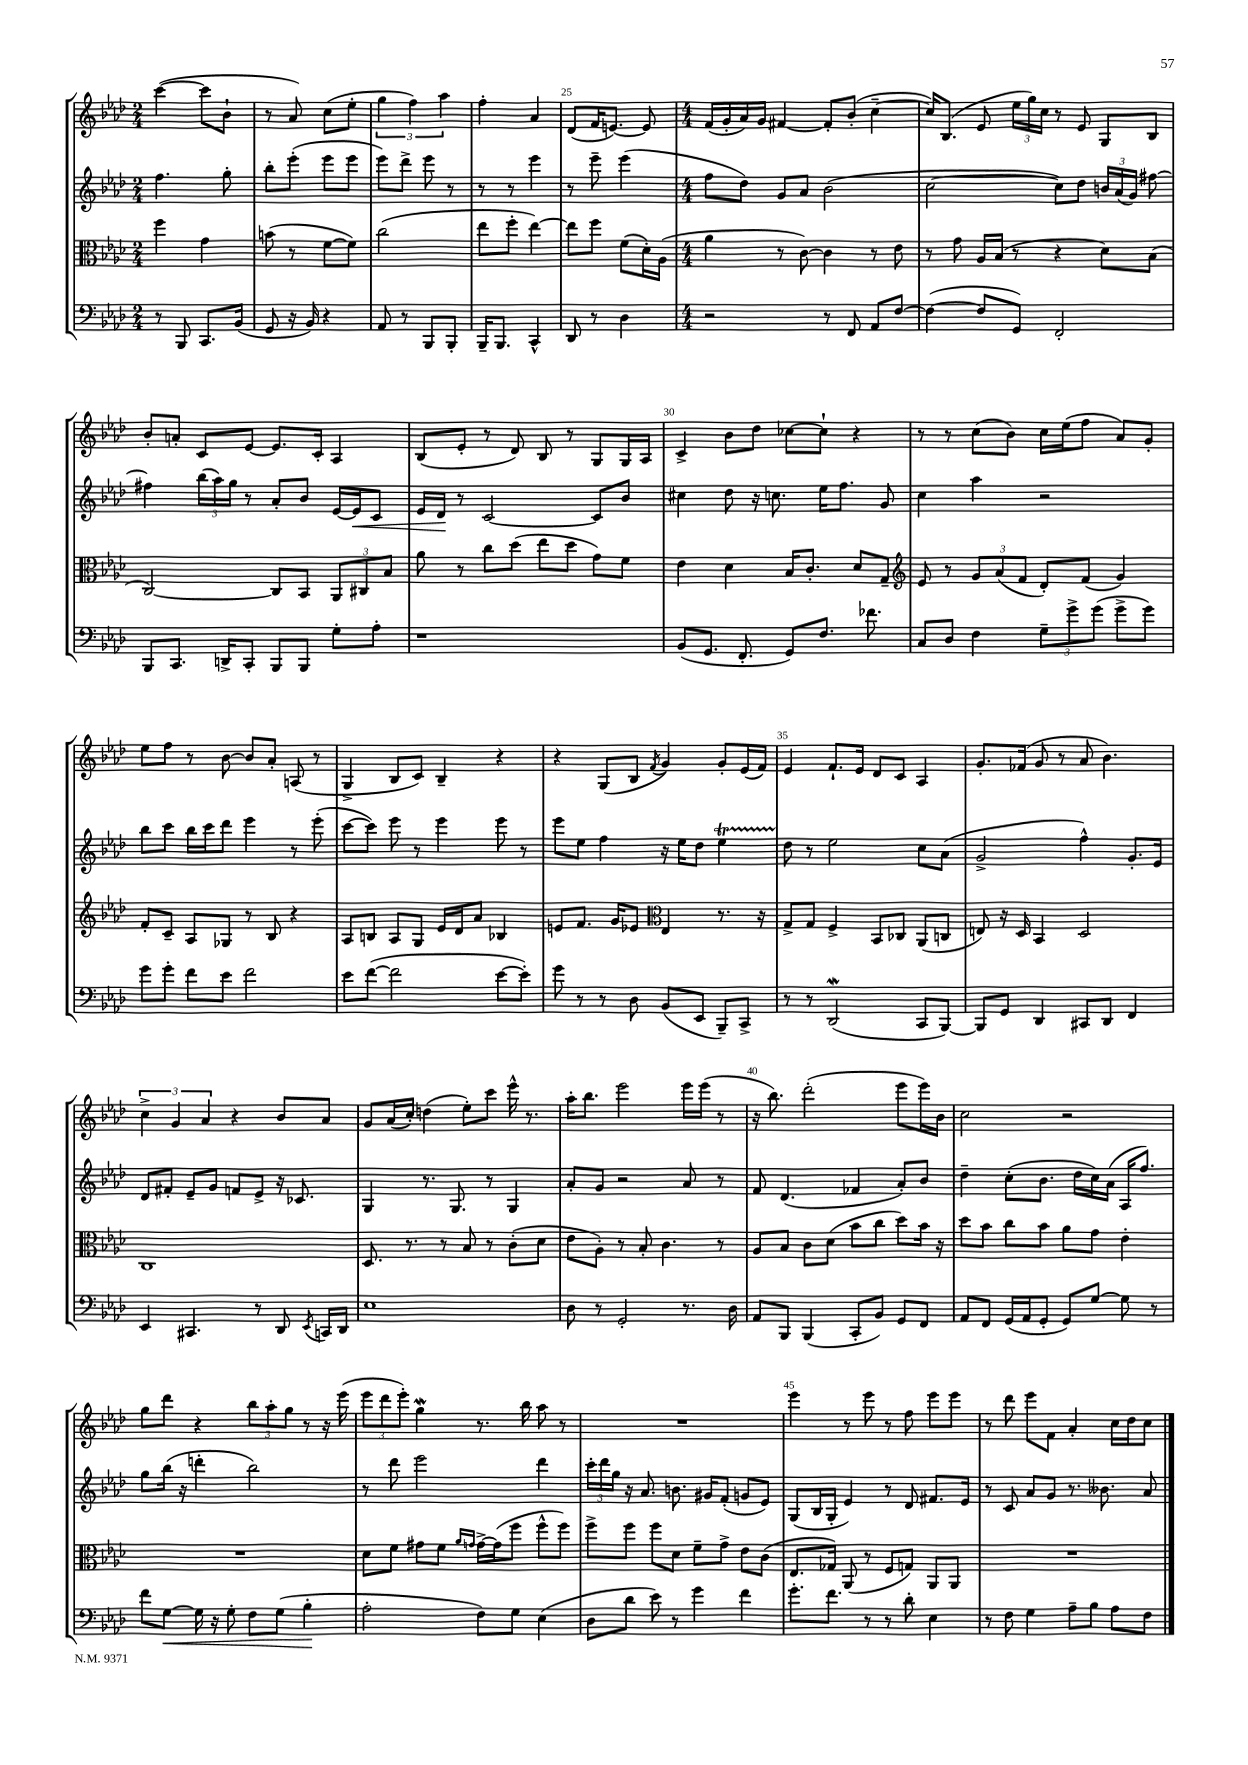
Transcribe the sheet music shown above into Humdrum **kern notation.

**kern	**kern	**kern	**kern
*staff4	*staff3	*staff2	*staff1
*clefF4	*clefC3	*clefG2	*clefG2
*k[b-e-a-d-]	*k[b-e-a-d-]	*k[b-e-a-d-]	*k[b-e-a-d-]
*M2/4	*M2/4	*M2/4	*M2/4
8r	4ff\	4.ff\	([4ccc\
8BBB-/	.	.	.
8.CC/L	4g\	.	8ccc\]L
.	.	8gg'\	8b-`\J
(16BB-/Jk	.	.	.
=	=	=	=
8GG/	(8b\	8bb-'\L	8r
16r	8r	(8eee-'\J	8a-/)
16BB-/)	.	.	.
4r	[8f\L	8eee-\L	(8cc\L
.	8f\]J)	8eee-\J	8ee-'\J
=	=	=	=
8AA-/	(2cc\	8eee-\L)	6gg\
8r	.	8ddd-^\J	.
.	.	.	6ff\)
8BBB-/L	.	8eee-\	.
.	.	.	6aa-\
8BBB-'/J	.	8r	.
=	=	=	=
16BBB-~/LK	8ee-\L	8r	4ff'\
8.BBB-/J	.	.	.
.	8ff'\J	8r	.
4CC^^/	[4ee-\)	4eee-\	4a-/
=	=	=	=
8DD-/	8ee-\]L	8r	(8d-/L
8r	8ff\J	8eee-~\	16f/K
.	.	.	[8.e/J)
4D-\	(8f\L	(4eee-\	.
.	16d-'\L)	.	8e/]
.	(16A-\JJ	.	.
=	=	=	=
*M4/4	*M4/4	*M4/4	*M4/4
2r	4a-\	8ff\L	(16f/LL
.	.	.	16g'/
.	.	8dd-\J)	16a-/)
.	.	.	16g/JJ
.	8r	8g/L	[4f#/
.	[8c\)	8a-/J	.
8r	4c\]	(2b-\	8f#'/]L
8FF/	.	.	(8b-'/J
8AA-/L	8r	.	[4cc~\
[8F/J	8e-\	.	.
=	=	=	=
(4F\_	8r	[2cc\	16cc/]LK)
.	.	.	(8.B-/J
.	8g\	.	.
8F/]L	16A-/LL	.	8e-/
.	(16B-/JJ	.	.
8GG/J)	8r	.	24ee-\LL
.	.	.	24gg\)
.	.	.	24cc\JJ
2FF'/	4r	8cc\]L)	8r
.	.	8dd-\J	8e-/
.	8d-\L)	24b/LL	8G/L
.	.	(24a-/	.
.	.	24g/JJ)	.
.	(8B-\J	[8ff#\	8B-/J
=	=	=	=
8BBB-/L	[2C/)	4ff#\]	8b-'/L
8.CC/J	.	.	8a'/J
.	.	(24bb-\LL	8c/L
.	.	24aa-\)	.
16DD^/LK	.	.	.
.	.	24gg\JJ	.
8CC'/J	.	8r	[8e-/J
8BBB-/L	8C/]L	8a-'/L	8.e-/]L
8BBB-/J	8BB-/J	8b-/J	.
.	.	.	16c'/Jk
8G'\L	12AA-/L	[16e-/LL	4A-/
.	.	16e-/]J	.
.	12C#/	.	.
8A-'\J	.	8c/J	.
.	12B-/J	.	.
=	=	=	=
1r	8a-\	16e-/LL	(8B-/L
.	.	16d-/JJ	.
.	8r	8r	8e-'/J
.	8cc\L	[2c/	8r
.	(8dd-\J	.	8d-/)
.	8ee-\L	.	8B-/
.	8dd-\J	.	8r
.	8g\L)	8c/]L	8G/L
.	8f\J	8b-/J	16G/L
.	.	.	16A-/JJ
=	=	=	=
(8BB-/L	4e-\	4cc#\	4c^/
8.GG/J	.	.	.
.	4d-\	8dd-\	8b-\L
8.FF'/	.	.	.
.	.	16r	8dd-\J
.	.	8.cc\	.
8GG/L)	16B-/LK	.	[8cc-\L
.	8.c'/J	.	.
8.F/J	.	16ee-\LK	8cc-`\]J
.	.	8.ff\J	.
.	8d-/L	.	4r
8.f-\	.	.	.
.	8G~/J	8g/	.
=	=	=	=
*	*clefG2	*	*
8C/L	8e-/	4cc\	8r
8D-/J	8r	.	8r
4F\	12g/L	4aa-\	(8cc\L
.	(12a-/	.	.
.	.	.	8b-\J)
.	12f/J	.	.
12G~\L	8d-'/L)	2r	16cc\LL
.	.	.	(16ee-\J
12g^\	.	.	.
.	(8f/J	.	8ff\J
(12g\J	.	.	.
8g^\L	4g/)	.	8a-/L)
8g\J)	.	.	8g'/J
=	=	=	=
8g\L	8f'/L	8bb-\L	8ee-\L
8g'\J	8c~/J	8ccc\J	8ff\J
8f\L	8A-/L	16bb-\LL	8r
.	.	16ccc\J	.
8e-\J	8G-/J	8ddd-\J	[8b-\
2f\	8r	4eee-\	8b-/]L
.	8B-/	.	8a-'/J
.	4r	8r	(8A/
.	.	(8eee-'\	8r
=	=	=	=
8e-\L	8A-/L	[8ccc\L	4G^/
([8f\J	8B/J	8ccc\]J)	.
2f\]	8A-/L	8eee-\	8B-/L
.	8G/J	8r	8c/J)
.	16e-/LL	4eee-\	4B-~/
.	16d-/J	.	.
.	8a-/J	.	.
[8e-\L	4B-/	8eee-\	4r
8e-'\]J)	.	8r	.
=	=	=	=
8g\	8e/L	8eee-\L	4r
8r	8.f/J	8ee-\J	.
8r	.	4ff\	(8G/L
.	16g/LK	.	.
8D-\	8e-/J	.	8B-/J
*	*clefC3	*	*
.	.	.	8qf/
(8BB-/L	4E-/	16r	4g/)
.	.	16ee-\LK	.
8EE-/J	.	8dd-\J	.
8BBB-~/L)	8.r	4ee-\	8g'/L
8CC^/J	.	.	(16e-/L
.	16r	.	16f/JJ)
=	=	=	=
8r	8G^/L	8dd-\	4e-/
8r	8G/J	8r	.
(2DD-/	4F^/	2ee-\	8.f`/L
.	.	.	16e-/Jk
.	8BB-/L	.	8d-/L
.	8C-/J	.	8c/J
8CC/L	(8AA-/L	8cc\L	4A-/
[8BBB-/J)	8C/J	(8a-\J	.
=	=	=	=
8BBB-/]L	8E/)	2g^/	8.g'/L
8GG/J	16r	.	.
.	16D-/	.	(16f-/Jk
4DD-/	4BB-/	.	8g/
.	.	.	8r
8CC#/L	2D-/	4ff^^\)	8a-/
8DD-/J	.	.	4.b-\)
4FF/	.	8.g'/L	.
.	.	16e-/Jk	.
=	=	=	=
4EE-/	1C	8d-/L	6cc^\
.	.	8f#'/J	.
.	.	.	6g/
4.CC#/	.	8e-~/L	.
.	.	.	6a-/
.	.	8g/J	.
.	.	8f/L	4r
8r	.	8e-^/J	.
8DD-/	.	16r	8b-/L
.	.	8.c-/	.
8qEE-/	.	.	.
16CC/LL	.	.	8a-/J
16DD-/JJ	.	.	.
=	=	=	=
1E-	8.D-/	4G/	8g/L
.	.	.	(16a-/L
.	8.r	.	16cc'/JJ)
.	.	8.r	(4dd\
.	8r	.	.
.	.	8.G/	.
.	8B-/	.	8ee-'\L)
.	8r	8r	8ccc\J
.	(8c'\L	4G/	16eee-^^\
.	.	.	8.r
.	8d-\J	.	.
=	=	=	=
8D-\	8e-\L	8a-'/L	16aa-'\LK
.	.	.	8.bb-\J
8r	8A-'\J)	8g/J	.
2GG'/	8r	2r	2eee-\
.	8B-'/	.	.
.	4.c\	.	.
8.r	.	8a-/	16eee-\LL
.	.	.	(16eee-\JJ
.	8r	8r	8r
16D-\	.	.	.
=	=	=	=
8AA-/L	8A-/L	8f/	16r
.	.	.	8.bb-\)
8BBB-/J	8B-/J	(4.d-/	.
(4BBB-/	8c\L	.	(2ddd-'\
.	(8d-\J	.	.
8CC'/L	8b-\L	4f-/	.
8BB-/J)	8cc\J	.	.
8GG/L	8dd-\L)	8a-'/L)	8eee-\L
8FF/J	16b-\Jk	8b-/J	16eee-\L)
.	16r	.	16b-\JJ
=	=	=	=
8AA-/L	8dd-\L	4dd-~\	2cc\
8FF/J	8b-\J	.	.
(16GG/LL	8cc\L	(8cc'\L	.
16AA-/J	.	.	.
8GG'/J	8b-\J	8.b-\J	.
8GG/L)	8a-\L	.	2r
.	.	16dd-\LL	.
[8G/J	8g\J	16cc\)	.
.	.	(16a-\JJ	.
8G\]	4e-'\	16A-/LK	.
.	.	8.ff/J)	.
8r	.	.	.
=	=	=	=
8f\L	1r	8gg\L	8gg\L
[8G\J	.	(16bb-\Jk	8ddd-\J
.	.	16r	.
16G\]	.	4ddd'\	4r
16r	.	.	.
8G'\	.	.	.
8F\L	.	2bb-\)	12bb-\L
.	.	.	12aa-'\
(8G\J	.	.	.
.	.	.	12gg\J
4B-'\	.	.	8r
.	.	.	16r
.	.	.	(16eee-\
=	=	=	=
2A-'\	8d-\L	8r	12eee-\L
.	.	.	12ddd-\
.	8f\J	8ddd-\	.
.	.	.	12eee-'\J)
.	8g#\L	2eee-\	4gg\
.	8f\J	.	.
.	16qqa-/LL	.	.
.	16qqg/JJ	.	.
8F\L)	[16g^\LL	.	8.r
.	(16g\]J	.	.
8G\J	8ff\J	.	.
.	.	.	16bb-\
(4E-\	8ff^^\L	4ddd-\	8aa-\
.	8ff\J)	.	8r
=	=	=	=
8D-\L	8ff^\L	24ccc'\LL	1r
.	.	24ddd-\	.
.	.	24gg\JJ	.
8d-\J	8ff\J	16r	.
.	.	8.a-/	.
8e-\)	8ff\L	.	.
8r	8d-\J	8.b\	.
4g\	8f~\L	.	.
.	.	16g#/LK	.
.	8g^\J	(8f'/J	.
4f\	8e-\L	8g/L	.
.	(8c\J	8e-/J)	.
=	=	=	=
8.g'\L	8.E-/L	(8G/L	4eee-\
.	.	16B-/L	.
8.f\J	16G-/Jk)	16G'/JJ	.
.	(8AA-/	4e-/)	8r
8r	8r	.	8eee-\
8r	8F/L	8r	8r
8d-'\	8G/J)	8d-/	8ff\
4E-\	8AA-/L	8.f#/L	8eee-\L
.	8AA-/J	.	8eee-\J
.	.	16e-/Jk	.
=	=	=	=
8r	1r	8r	8r
8F\	.	8c/	8ddd-\
4G\	.	8a-/L	8eee-\L
.	.	8g/J	8f\J
8A-~\L	.	8.r	4a-'/
8B-\J	.	.	.
.	.	8.b--\	.
8A-\L	.	.	16cc\LL
.	.	.	16dd-\J
8F\J	.	8a-/	8cc\J
==	==	==	==
*-	*-	*-	*-
